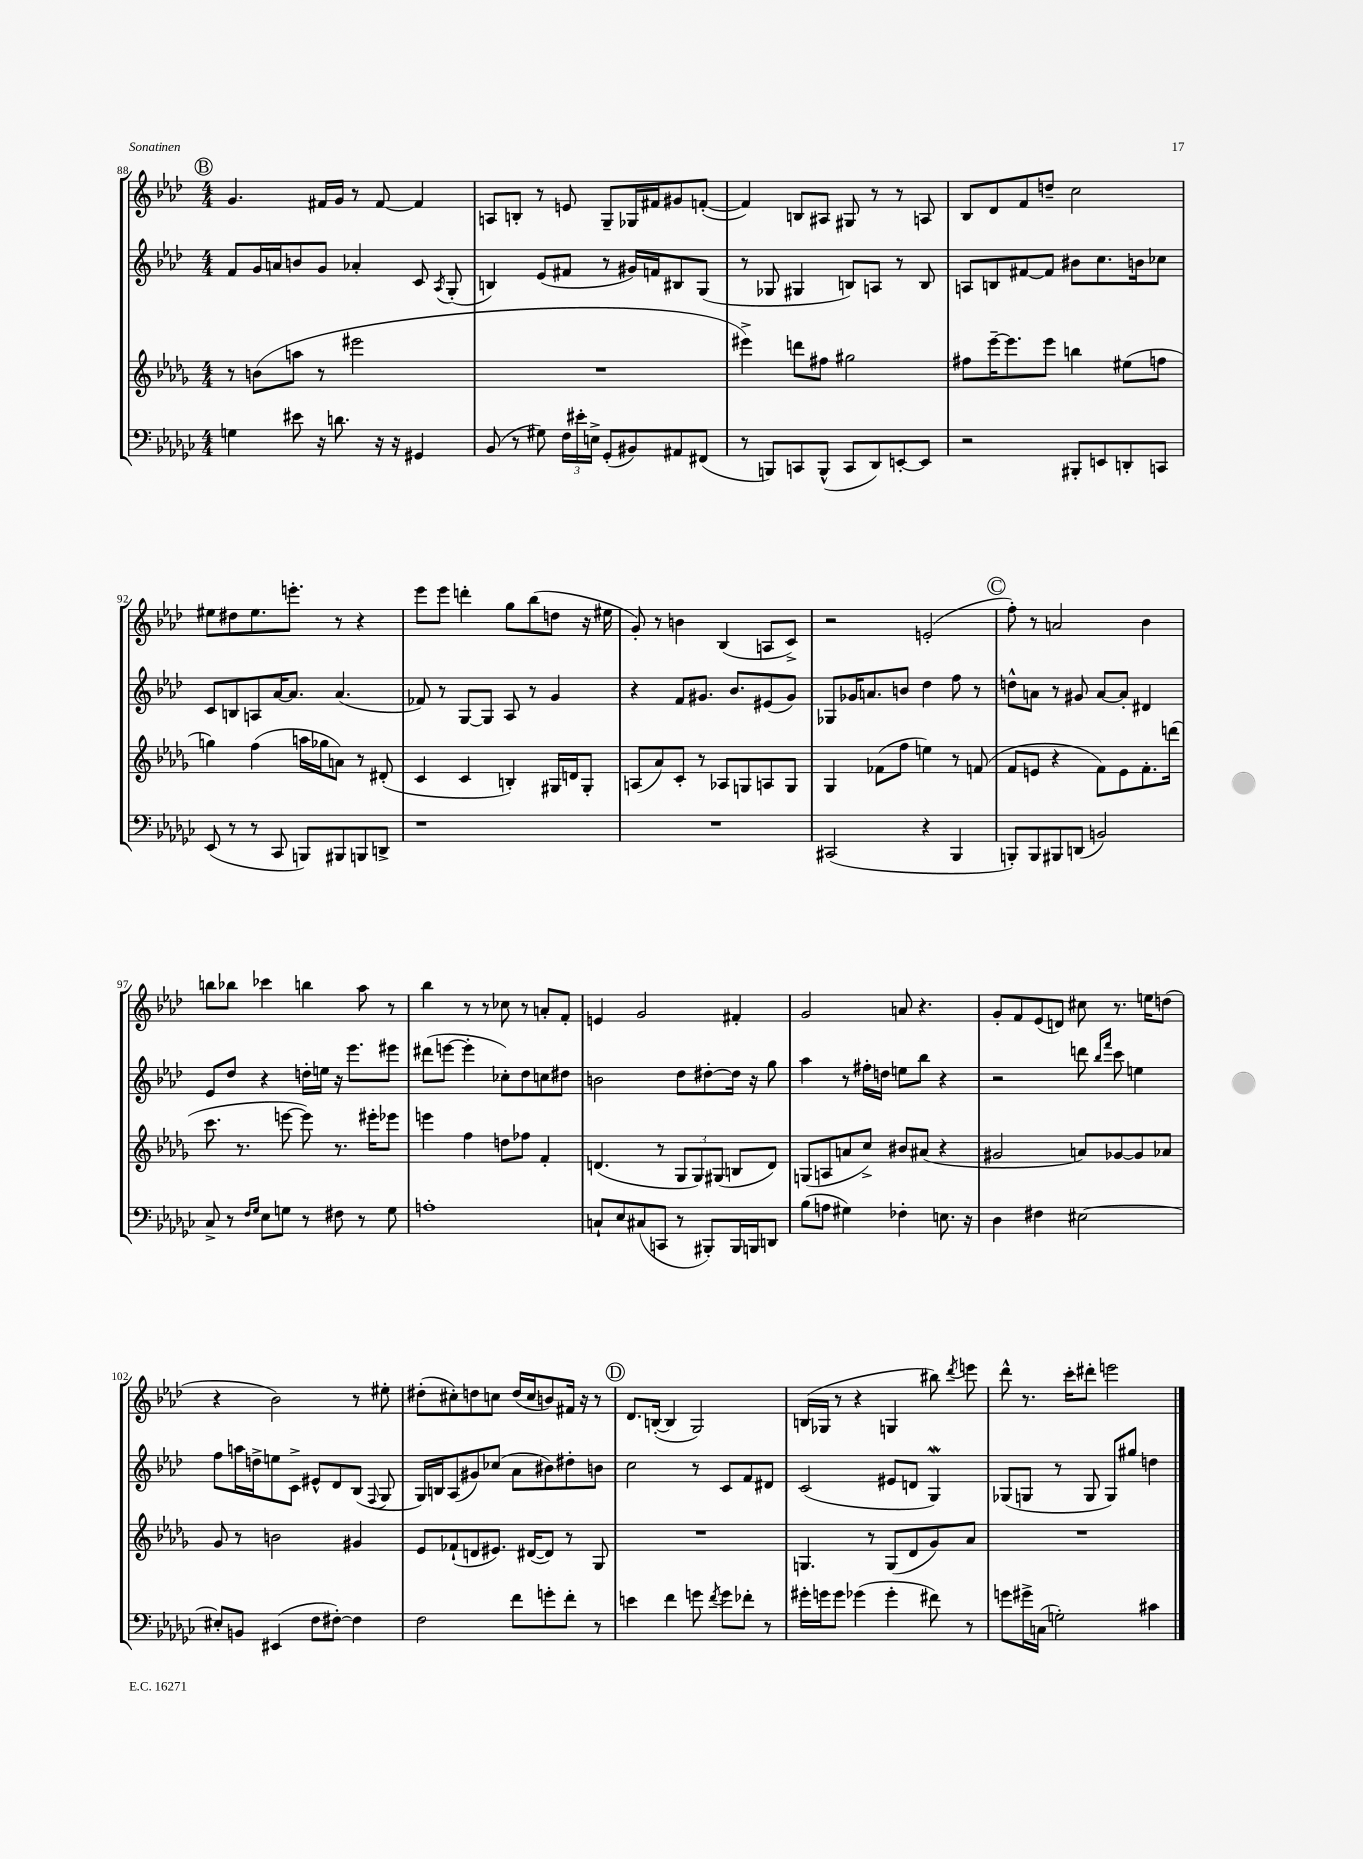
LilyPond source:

<<
\new StaffGroup <<
\new Staff = "s0" {
    \clef treble \key aes \major \numericTimeSignature \time 4/4
    \autoBeamOff \mark \markup { \circle "B" } g'4. fis'16[ g'16] r8 fis'8~ fis'4 |
    a8[ b8]-. r8 e'8 g8[-- ges16 fis'16 gis'8 f'8]~-.( |
    f'4) b8[ ais8] gis8 r8 r8 a8 |
    bes8[ des'8 f'8 d''8]-- c''2 |
    eis''8[ dis''8 eis''8. e'''8.]-. r8 r4 |
    ees'''8[ ees'''8] d'''4-. g''8[ bes''8( d''8] r16 eis''16 |
    g'8-.) r8 b'4 bes4( a8[ c'8]->) |
    r2 e'2-.( |
    \mark \markup { \circle "C" } f''8-.) r8 a'2 bes'4 |
    b''8[ bes''8] ces'''4 b''4 aes''8 r8 |
    bes''4 r8 r8 ces''8 r8 a'8[-. f'8]-. |
    e'4 g'2 fis'4-. |
    g'2 a'8 r4. |
    g'8[-. f'8 ees'8( d'8]) cis''8 r8. e''16[ d''8]( |
    r4 bes'2) r8 eis''8-. |
    dis''8[-.( cis''8-.) d''8 c''8] d''16[( c''16 b'8) fis'16] r16 r8 |
    \mark \markup { \circle "D" } des'8.[ b16]~-.( b4 g2) |
    b16[( ges16] r8 r4 g4 bis''8) \acciaccatura { des'''8 } e'''8 |
    des'''8-^ r8. c'''16[-. dis'''8]-. e'''2 \bar "|." |
}
\new Staff = "s1" {
    \clef treble \key aes \major \numericTimeSignature \time 4/4
    \autoBeamOff \mark \markup { \circle "B" } f'8[ g'16 a'16 b'8 g'8] aes'4-. c'8 \acciaccatura { aes8 } g8-.( |
    b4) ees'8[( fis'8] r8 gis'16[) f'16 bis8 g8]( |
    r8 ges8 gis4 b8[) a8] r8 b8 |
    a8[ b8 fis'8~ fis'8] bis'8[ c''8. b'16 ces''8] |
    c'8[ b8 a8 aes'16~ aes'8.] aes'4.( |
    fes'8) r8 g8[~ g8] aes8 r8 g'4 |
    r4 f'8[ gis'8.] bes'8.[ eis'8( gis'8]) |
    ges8[ ges'16 a'8. b'8] des''4 f''8 r8 |
    \mark \markup { \circle "C" } d''8[-^ a'8] r8 gis'8 a'8[~ a'8]-. dis'4 |
    ees'8[ des''8] r4 d''16[-. e''16] r16 ees'''8.[ eis'''8] |
    dis'''8[( e'''8]~ e'''4-. ces''8[-.) des''8 c''8 dis''8] |
    b'2 des''8[ dis''8~-. dis''16] r16 g''8 |
    aes''4 r8 fis''16[-. d''16] e''8[ bes''8] r4 |
    r2 d'''8 \grace { bes''16[ f'''16] } c'''8 e''4 |
    f''8[ a''16 d''16-> e''8 c'8]-> eis'8[-^ des'8 bes8]( \appoggiatura { f8 } g8 |
    g16[) b16 aes8( gis'8) ces''8]( aes'8[ bis'8) dis''8-. b'8] |
    \mark \markup { \circle "D" } c''2 r8 c'8[ f'8 dis'8] |
    c'2( eis'8[ d'8] g4\mordent) |
    ges8[( g8] r8 g8 g8[) gis''8] d''4 \bar "|." |
}
\new Staff = "s2" {
    \clef treble \key des \major \numericTimeSignature \time 4/4
    \autoBeamOff \mark \markup { \circle "B" } r8 b'8[( a''8] r8 eis'''2 |
    R1 |
    eis'''4->) d'''8[ fis''8] gis''2 |
    fis''8[ ees'''16~-- ees'''8. ees'''8] b''4 eis''8[( f''8] |
    g''4) f''4( a''16[ ges''16 a'8]) r8 dis'8-.( |
    c'4 c'4 b4-.) gis16[ d'16 gis8]-. |
    a8[( aes'8) c'8]-. r8 aes8[ g8 a8 g8] |
    ges4 fes'8[( f''8] e''4) r8 f'8( |
    \mark \markup { \circle "C" } f'8[ e'8] r4 f'8[) e'8 f'8.-. d'''16]( |
    c'''8. r8. e'''8~ e'''8) r8. eis'''16[-. ees'''8] |
    e'''4 f''4 d''8[ fes''8] f'4-. |
    d'4.( r8 \tuplet 3/2 { ges8[ ges8) gis8]( } b8[ d'8]) |
    g8[( a8 a'8 c''8]->) bis'8[ ais'8]( r4 |
    gis'2 a'8[) ges'8~ ges'8 aes'8] |
    ges'8 r8 b'2 gis'4 |
    ees'8[ fes'8-!( d'8 eis'8.]) dis'16[~( dis'8]) r8 ges8 |
    \mark \markup { \circle "D" } R1 |
    g4. r8 g8[( des'8 ges'8) aes'8] |
    R1 \bar "|." |
}
\new Staff = "s3" {
    \clef bass \key ges \major \numericTimeSignature \time 4/4
    \autoBeamOff \mark \markup { \circle "B" } g4 eis'8 r16 d'8. r16 r16 gis,4 |
    bes,8( r8 gis8) \tuplet 3/2 { f16[ eis'16-. e16]-> } ges,8[-.( bis,8) ais,8 fis,8]( |
    r8 b,,8[) c,8 b,,8]-^( c,8[ des,8) e,8~-. e,8] |
    r2 bis,,8[-. e,8 d,8-. c,8] |
    ees,8( r8 r8 ces,8 b,,8[) bis,,8 b,,8 d,8]-> |
    r1 |
    R1 |
    cis,2( r4 bes,,4 |
    \mark \markup { \circle "C" } b,,8[-.) b,,8 bis,,8 d,8]( b,2) |
    ces8-> r8 \grace { f16[ ges16] } ees8[ g8] r8 fis8 r8 g8 |
    a1-. |
    c8[-! ees8 cis8( c,8] r8 bis,,8[-.) bis,,16 b,,16 d,8] |
    bes8[( a8] gis4) fes4-. e8. r16 |
    des4 fis4 eis2~ |
    eis8[-. b,8] eis,4( f8[ fis8]~-.) fis4 |
    f2 f'8[ g'8-. f'8]-. r8 |
    \mark \markup { \circle "D" } e'4 f'4 g'8 \acciaccatura { f'8 } g'8[ fes'8]-. r8 |
    gis'16[-. g'16 g'8] ges'4( ges'4-. fis'8) r8 |
    g'8[ gis'16-> c16]( g2-.) cis'4 \bar "|." |
}
>>
>>
\layout { \context { \Score currentBarNumber = #88 } }
